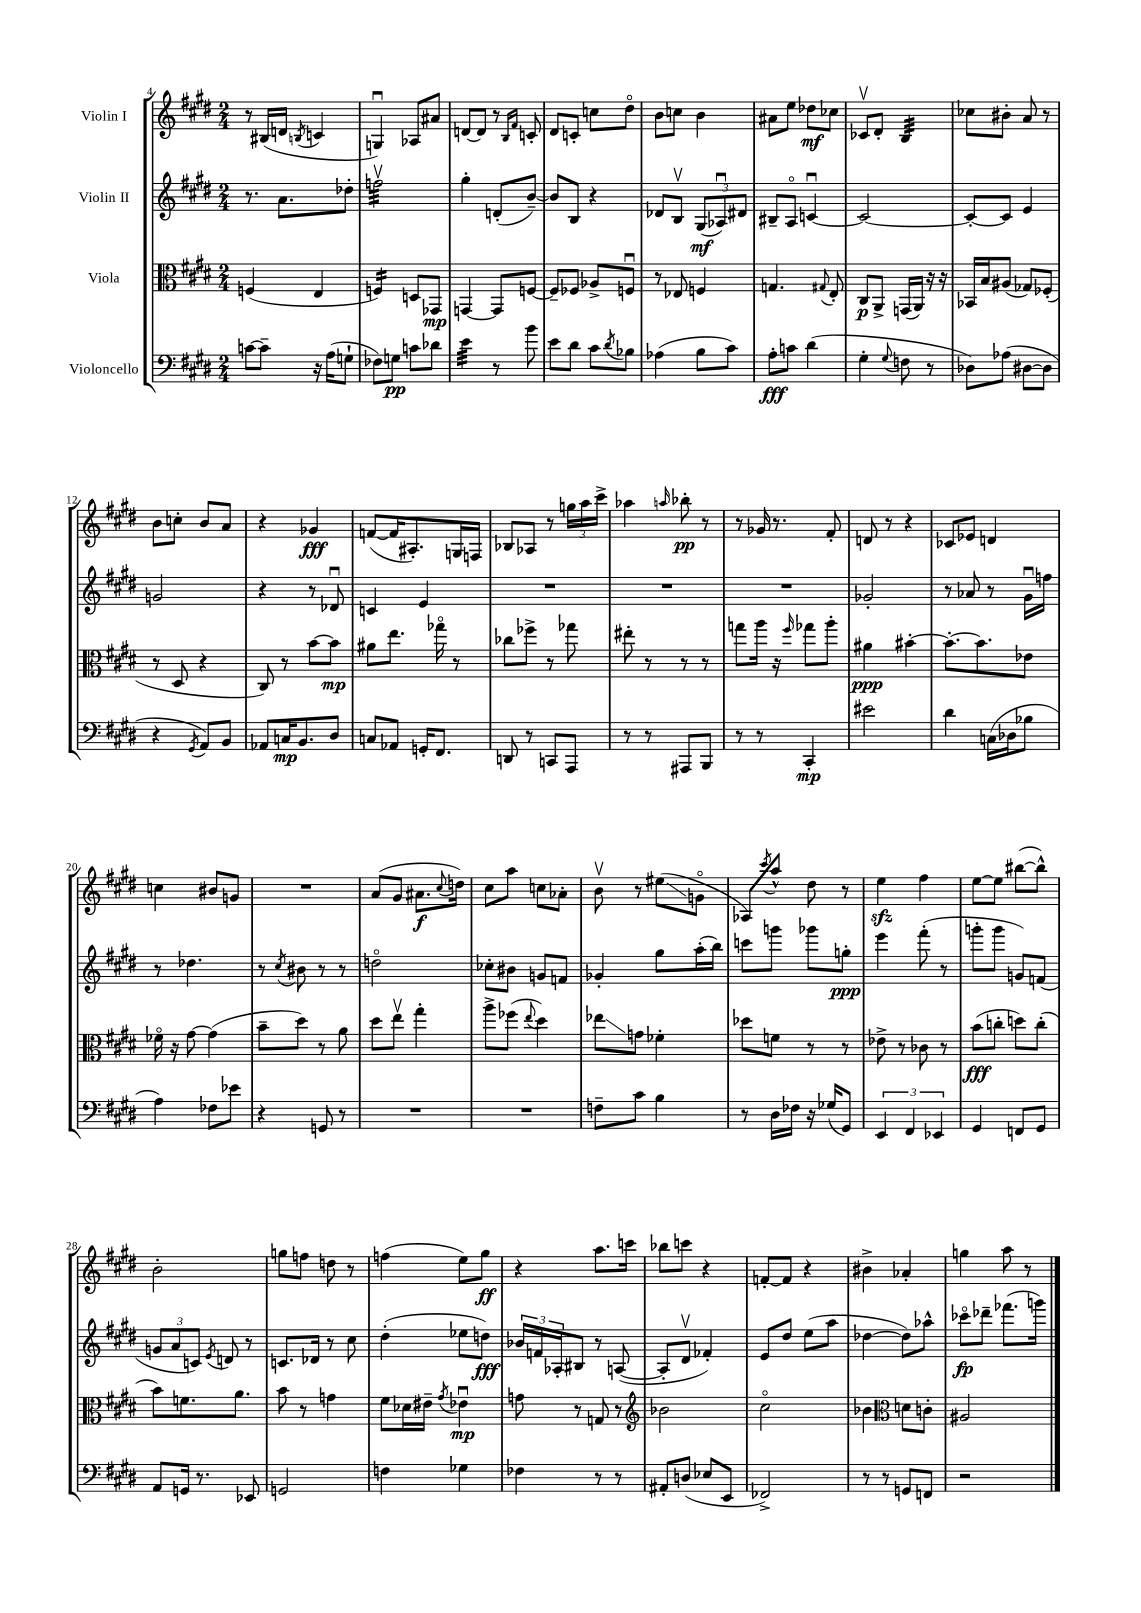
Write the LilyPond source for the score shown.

<<
\new StaffGroup <<
\new Staff = "s0" \with { instrumentName = "Violin I" } {
    \clef treble \key e \major \numericTimeSignature \time 2/4
    r8 bis16( d'16 \acciaccatura { b8 } c'4 |
    g4\downbow) aes8 ais'8 |
    d'8~ d'8 r8 \grace { b16 fis'16 } c'8-. |
    dis'8 c'8-. c''8 dis''8\flageolet |
    b'8 c''8 b'4 |
    ais'8 e''8 des''8\mf ces''8 |
    ces'8\upbow dis'8-. b4:32 |
    ces''8 bis'8-. a'8 r8 |
    b'8 c''8-. b'8 a'8 |
    r4 ges'4\fff |
    f'8~( f'16 ais8.-.) g16 f16 |
    bes8 aes8 r8 \tuplet 3/2 { g''16 a''16 cis'''16-> } |
    aes''4 \grace { a''16 } bes''8-.\pp r8 |
    r8 ges'16 r8. fis'8-. |
    d'8 r8 r4 |
    ces'8 ees'8 d'4 |
    c''4 bis'8 g'8 |
    R2 |
    a'8( gis'8 ais'8.\f \appoggiatura { cis''8 } d''16) |
    cis''8 a''8 c''8 aes'8-. |
    b'8\upbow r8 eis''8\glissando( g'8\flageolet |
    aes8) \acciaccatura { cis'''8 } a''8-^ dis''8 r8 |
    e''4\sfz fis''4 |
    e''8~ e''8 bis''8~( bis''8-^) |
    b'2-. |
    g''8 f''8 d''8 r8 |
    f''4( e''8) gis''8\ff |
    r4 a''8. c'''16 |
    bes''8 c'''8 r4 |
    f'8~-. f'8 r4 |
    bis'4-> aes'4-. |
    g''4 a''8 r8 \bar "|." |
}
\new Staff = "s1" \with { instrumentName = "Violin II" } {
    \clef treble \key e \major \numericTimeSignature \time 2/4
    r8. a'8. des''8-. |
    f''2:32\upbow |
    gis''4-. d'8-.( b'8~--) |
    b'8 b8 r4 |
    des'8 b8\upbow \tuplet 3/2 { gis8\mf( aes8\downbow) dis'8 } |
    bis8-- a8\flageolet c'4~\downbow |
    c'2~ |
    c'8~-. c'8 e'4 |
    g'2 |
    r4 r8 des'8\downbow |
    c'4 e'4 |
    R2 |
    R2 |
    R2 |
    ges'2-. |
    r8 aes'8 r8 gis'16\downbow f''16 |
    r8 des''4. |
    r8 \acciaccatura { cis''8 } bis'8 r8 r8 |
    d''2\flageolet |
    ces''8-. bis'8 g'8 f'8 |
    ges'4-. gis''8 a''16-.( b''16) |
    c'''8 g'''8 ges'''8 g''8-.\ppp |
    e'''4 fis'''8-.( r8 |
    g'''8-. g'''8 g'8) f'8( |
    \tuplet 3/2 { g'8 a'8 c'8) } \acciaccatura { e'8 } d'8 r8 |
    c'8. des'16 r8 cis''8 |
    dis''4-.( ees''8 d''8\fff) |
    \tuplet 3/2 { bes'16 f'16 aes16-. } bis8 r8 a8~( |
    a8-. dis'8\upbow fes'4-.) |
    e'8 dis''8 e''8( a''8 |
    des''4~ des''8) aes''8-^ |
    ces'''8\flageolet\fp des'''8-- fes'''8.( g'''16) \bar "|." |
}
\new Staff = "s2" \with { instrumentName = "Viola" } {
    \clef alto \key e \major \numericTimeSignature \time 2/4
    f4( e4 |
    f4:16) d8 ges,8\mp |
    g,4~ g,8 f8~ |
    f8-- fes8 aes8-> f8\downbow |
    r8 ees8 f4 |
    g4. \appoggiatura { gis8 } e8-. |
    cis8\p a,8-> g,16( a,16) r16 r16 |
    bes,16 b16 ais8( ges8) fes8-.( |
    r8 dis8 r4 |
    cis8) r8 b'8~ b'8\mp |
    ais'8 e''8. ges''16\flageolet r8 |
    ces''8 fes''8-> r8 ges''8 |
    eis''8-. r8 r8 r8 |
    g''8 a''16 r16 \grace { fis''16 } ges''8 a''8-. |
    ais'4\ppp bis'4~-. |
    bis'8.~-. bis'8. ees'8 |
    fes'16\flageolet r16 gis'8~ gis'4( |
    b'8-- dis''8) r8 a'8 |
    dis''8 e''8\upbow gis''4-. |
    a''8-> fes''8( \appoggiatura { e''8 } dis''4) |
    ees''8\glissando g'8 fes'4-. |
    des''8 f'8 r8 r8 |
    ees'8-> r8 ces'8 r8 |
    b'8\fff( c''8-. d''8) c''8-.( |
    b'8) f'8. a'8. |
    b'8 r8 g'4 |
    fis'8 des'16 eis'16-- \acciaccatura { gis'8 } ees'4\downbow\mp |
    g'8 r8 g8 r8 |
    \clef treble bes'2 |
    cis''2\flageolet |
    bes'4 \clef alto d'8 c'8-. |
    ais2 \bar "|." |
}
\new Staff = "s3" \with { instrumentName = "Violoncello" } {
    \clef bass \key e \major \numericTimeSignature \time 2/4
    c'8~ c'8-- r16 a16( g8-! |
    fes8) g8\pp c'8 des'8 |
    e'4:32 r8 b'8 |
    e'8 dis'8 cis'8 \acciaccatura { dis'8 } bes8 |
    aes4( b8 cis'8) |
    a8-.\fff c'8 dis'4( |
    gis4-. \appoggiatura { gis8 } f8 r8 |
    des8) aes8( dis8~ dis8 |
    r4 \acciaccatura { gis,8 } a,8) b,8 |
    aes,8 c16\mp b,8. dis8 |
    c8 aes,8 g,16-. fis,8. |
    d,8 r8 c,8 a,,8 |
    r8 r8 ais,,8 b,,8 |
    r8 r8 cis,4-.\mp |
    eis'2 |
    dis'4 c16( des16 bes8 |
    a4) fes8 ees'8 |
    r4 g,8 r8 |
    R2 |
    R2 |
    f8-- cis'8 b4 |
    r8 dis16 fes16 r16 ges16( gis,8) |
    \tuplet 3/2 { e,4 fis,4 ees,4 } |
    gis,4 f,8 gis,8 |
    a,8 g,16 r8. ees,8 |
    g,2 |
    f4 ges4 |
    fes4 r8 r8 |
    ais,8-. d8( ees8 e,8 |
    fes,2->) |
    r8 r8 g,8 f,8 |
    r2 \bar "|." |
}
>>
>>
\layout { \context { \Score currentBarNumber = #4 } }
